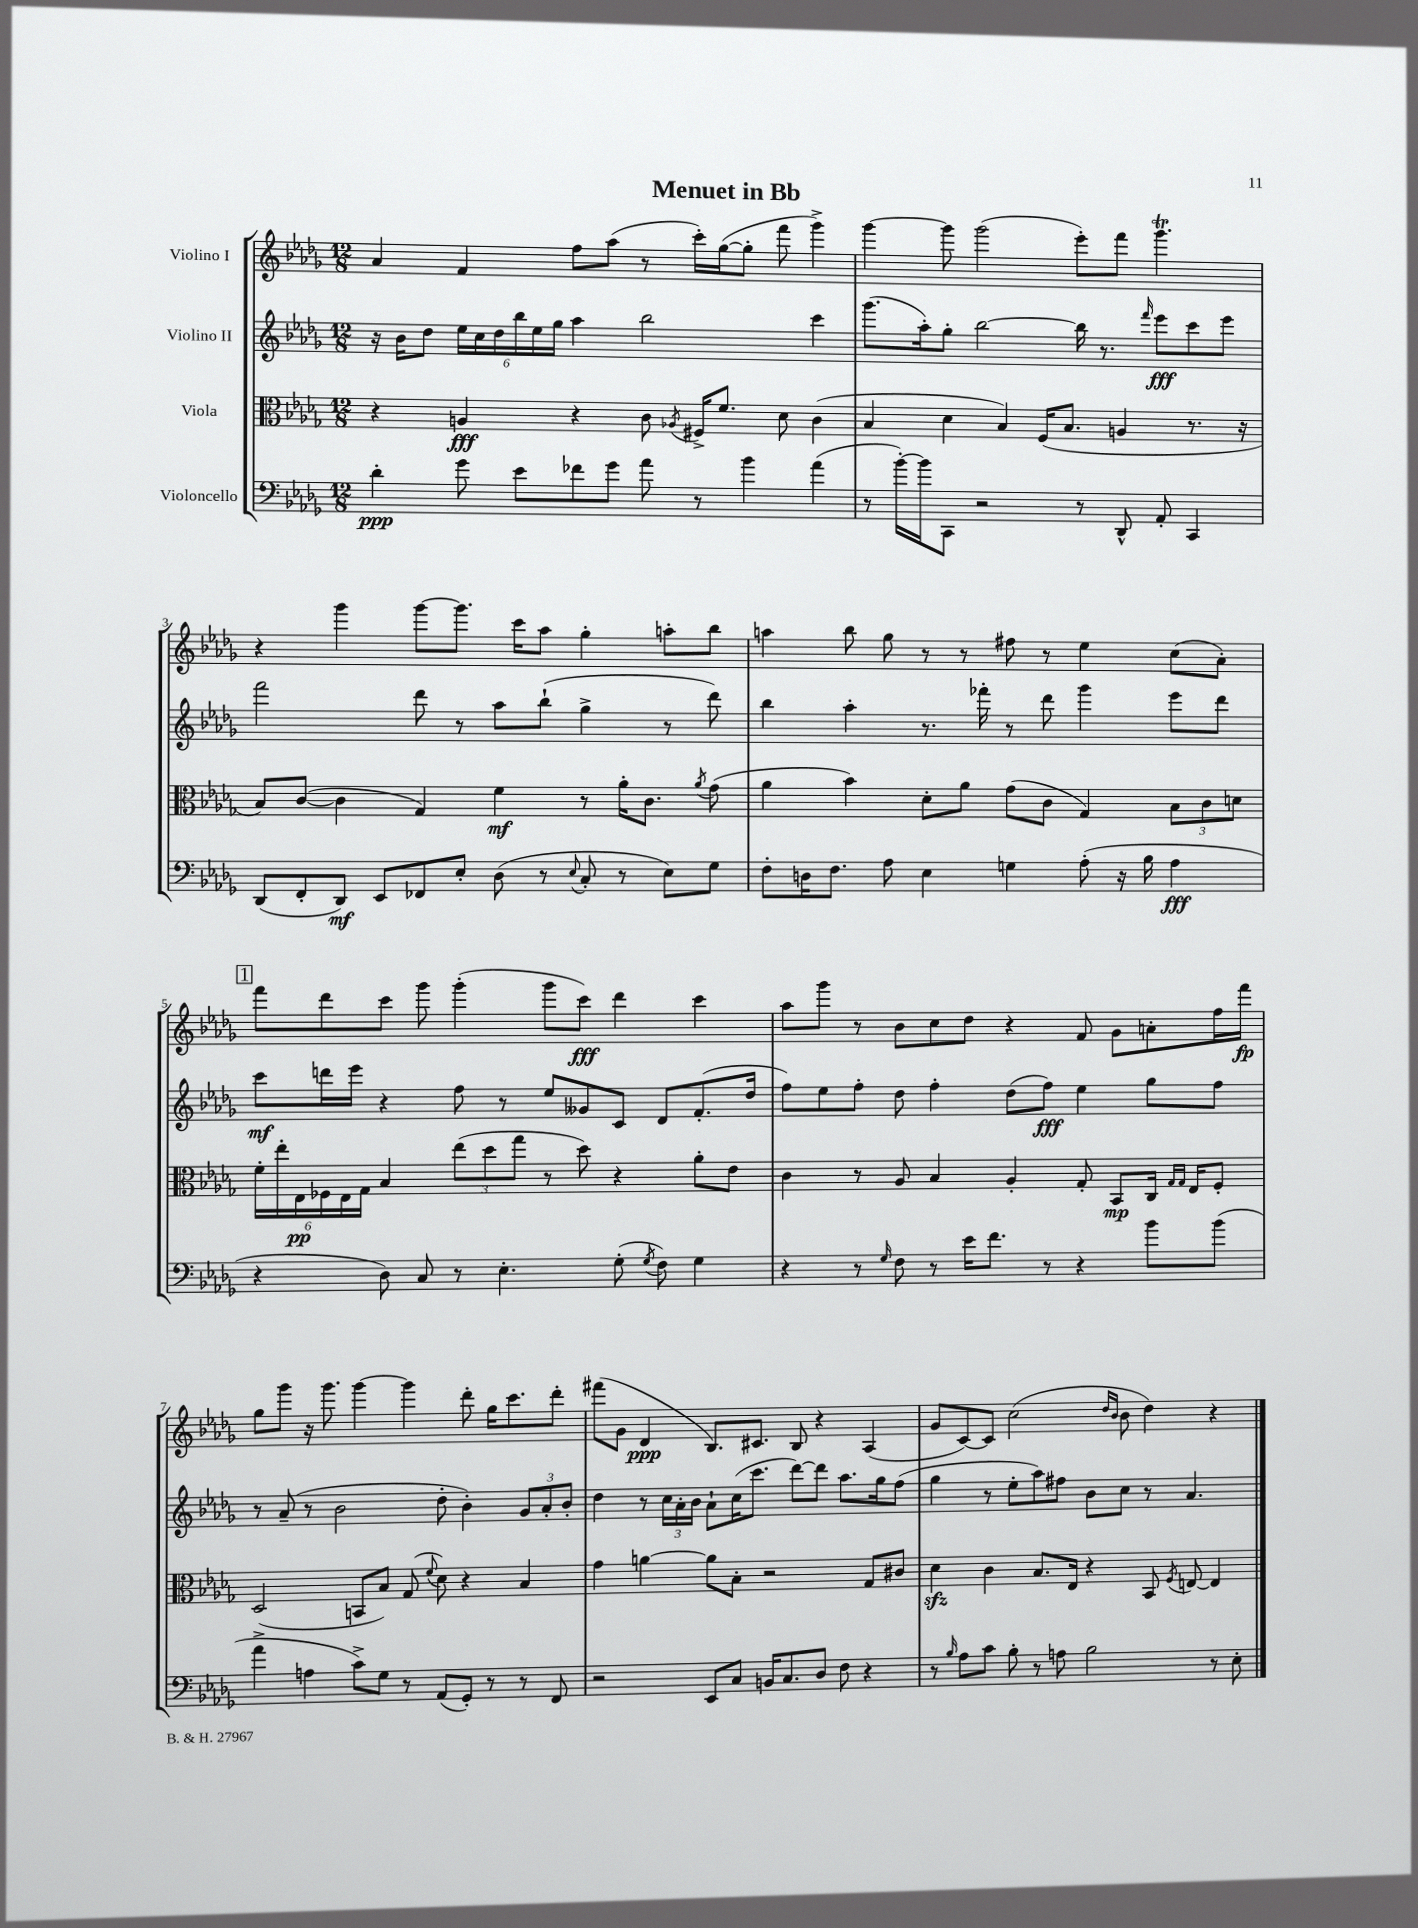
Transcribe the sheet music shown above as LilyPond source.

\header { title = "Menuet in Bb" }
<<
\new StaffGroup <<
\new Staff = "s0" \with { instrumentName = "Violino I" } {
    \clef treble \key des \major \numericTimeSignature \time 12/8
    \autoBeamOff aes'4 f'4 f''8[ aes''8]( r8 c'''16[-.) ges''16~( ges''8]-. f'''8 ges'''4->) |
    ges'''4~ ges'''8 ges'''2( ees'''8[-.) f'''8] ges'''4.\trill |
    r4 ges'''4 ges'''8[~ ges'''8.] c'''16[ aes''8] ges''4-. a''8[-. bes''8] |
    a''4 bes''8 ges''8 r8 r8 fis''8 r8 ees''4 c''8[( aes'8]-.) |
    \mark \markup { \box "1" } f'''8[ des'''8 c'''8] ges'''8 ges'''4-.( ges'''8[ c'''8]\fff) des'''4 c'''4 |
    aes''8[ ges'''8] r8 bes'8[ c''8 des''8] r4 f'8 ges'8[ a'8-. f''16 f'''16]\fp |
    ges''8[ ges'''8] r16 ges'''8. ges'''4~ ges'''4 des'''8-. ges''16[ c'''8. des'''8]-. |
    fis'''8[( ges'8] des'4\ppp bes8.[) cis'8.] bes8 r4 aes4( |
    ges'8[ c'8~) c'8] c''2( \grace { des''16[ bes'16] } bes'8 des''4) r4 \bar "|." |
}
\new Staff = "s1" \with { instrumentName = "Violino II" } {
    \clef treble \key des \major \numericTimeSignature \time 12/8
    \autoBeamOff r16 bes'16[ des''8] \tuplet 6/4 { ees''16[ c''16 des''16 bes''16 ees''16 ges''16] } aes''4 bes''2 c'''4 |
    ges'''8.[( aes''16-.) ges''8]-. bes''2~ bes''16 r8. \grace { f'''16 } ees'''8[\fff c'''8 ees'''8] |
    f'''2 des'''8 r8 aes''8[ bes''8]-!( ges''4-> r8 des'''8) |
    bes''4 aes''4-. r8. fes'''16-. r8 des'''8 ges'''4 ees'''8[ des'''8] |
    \mark \markup { \box "1" } c'''8[\mf d'''16 ees'''16] r4 f''8 r8 ees''8[ geses'8 c'8] des'8[ f'8.-.( des''16] |
    f''8[) ees''8 f''8]-. des''8 f''4-. des''8[( f''8]\fff) ees''4 ges''8[ f''8] |
    r8 aes'8--( r8 bes'2 des''8-. bes'4-.) \tuplet 3/2 { ges'8[ aes'8-. bes'8]-. } |
    des''4 r8 \tuplet 3/2 { c''16[ aes'16-. bes'16] } aes'8[-! c''16( c'''8.] des'''8[~) des'''8] aes''8.[ ges''16 f''8]( |
    ges''4 r8 ees''8[-. aes''8) fis''8] bes'8[ c''8] r8 aes'4. \bar "|." |
}
\new Staff = "s2" \with { instrumentName = "Viola" } {
    \clef alto \key des \major \numericTimeSignature \time 12/8
    \autoBeamOff r4 a4\fff r4 c'8 \acciaccatura { aes8 } fis16[-> f'8.] des'8 c'4( |
    bes4 des'4 bes4) f16[( bes8.] a4 r8. r16 |
    bes8[) c'8]~( c'4 ges4) f'4\mf r8 aes'16[-. c'8.] \acciaccatura { aes'8 } ges'8( |
    aes'4 bes'4) des'8[-. aes'8] ges'8[( c'8] ges4) \tuplet 3/2 { bes8[ c'8 d'8] } |
    \mark \markup { \box "1" } \tuplet 6/4 { f'16[-. ees''16-. ees16\pp fes16 ees16 ges16] } bes4 \tuplet 3/2 { ees''8[( des''8 ges''8] } r8 des''8) r4 aes'8[-. ees'8] |
    c'4 r8 aes8 bes4 aes4-. ges8-. bes,8[\mp c16] \grace { ges16[ ges16] } ees16[ f8]-. |
    des2( b,8[ bes8]) ges8( \appoggiatura { f'8 } des'8) r4 bes4 |
    ges'4 a'4~ a'8[ bes8]-. r2 ges8[ cis'8] |
    des'4\sfz c'4 bes8.[ ees16] r4 bes,8 \acciaccatura { f8 } e8~ e4 \bar "|." |
}
\new Staff = "s3" \with { instrumentName = "Violoncello" } {
    \clef bass \key des \major \numericTimeSignature \time 12/8
    \autoBeamOff des'4-.\ppp ges'8 ees'8[ fes'8 ges'8] aes'8 r8 bes'4 aes'4( |
    r8 bes'16[~-.) bes'16 c,8] r2 r8 des,8-^ aes,8-. c,4 |
    des,8[( f,8-. des,8]\mf) ees,8[ fes,8 ees8]-. des8( r8 \appoggiatura { ees8 } c8-. r8 ees8[) ges8] |
    f8[-. d16 f8.] aes8 ees4 g4 aes8-.( r16 bes16 aes4\fff |
    \mark \markup { \box "1" } r4 des8) c8 r8 ees4.-. ges8-.( \acciaccatura { ges8 } f8) ges4 |
    r4 r8 \grace { ges16 } f8 r8 ees'16[ f'8.] r8 r4 bes'8[ bes'8]( |
    aes'4-> a4 c'8[->) ges8] r8 aes,8[( ges,8]-.) r8 r8 f,8 |
    r2 ees,8[ c8] b,16[ c8. des8] f8 r4 |
    r8 \grace { bes16 } aes8[ c'8] bes8-. r8 a8 bes2 r8 ees8-. \bar "|." |
}
>>
>>
